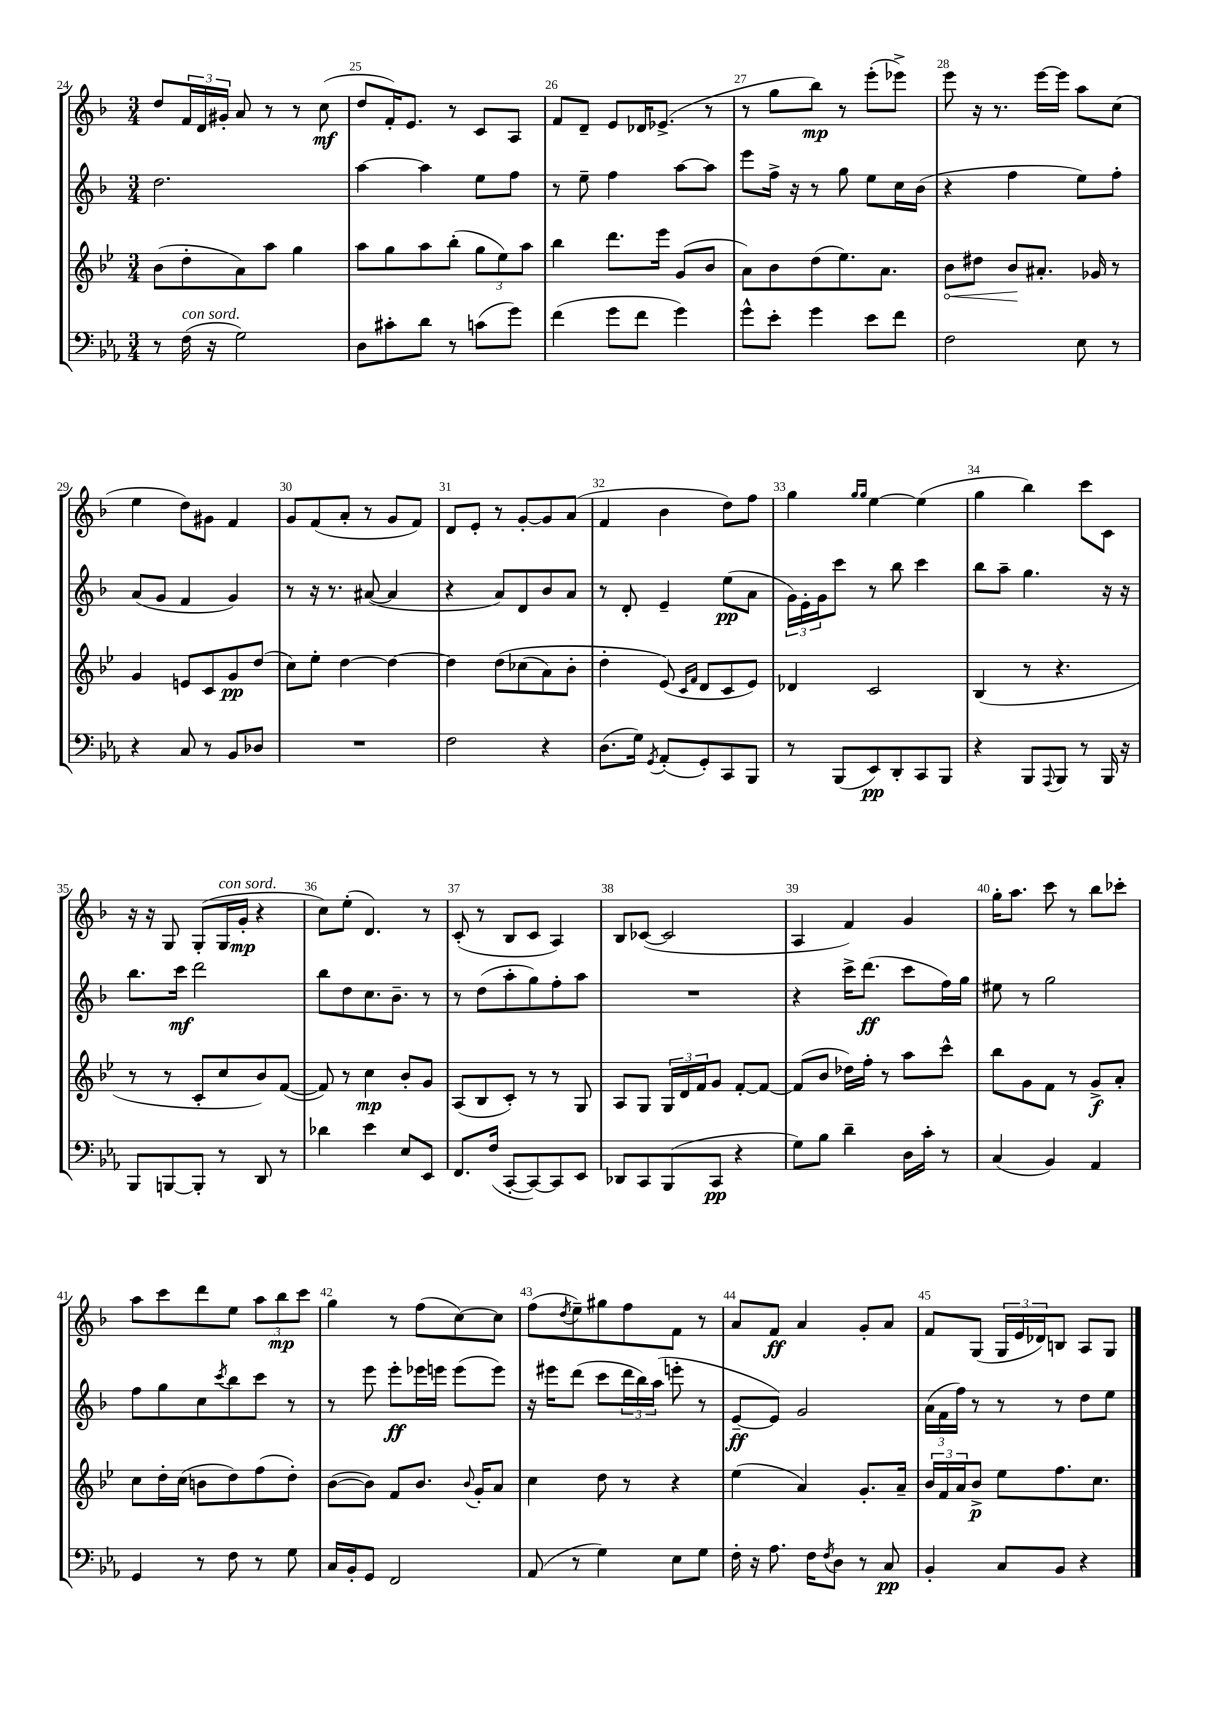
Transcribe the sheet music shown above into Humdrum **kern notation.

**kern	**kern	**kern	**kern
*staff4	*staff3	*staff2	*staff1
*clefF4	*clefG2	*clefG2	*clefG2
*k[b-e-a-]	*k[b-e-]	*k[b-]	*k[b-]
*M3/4	*M3/4	*M3/4	*M3/4
8r	(8b-\L	2.dd\	8dd/L
(16F\	8dd'\	.	24f/L
.	.	.	24d/
16r	.	.	.
.	.	.	24g#'/JJ
2G\)	8a\)	.	8a/
.	8aa\J	.	8r
.	4gg\	.	8r
.	.	.	(8cc\
=	=	=	=
8D\L	8aa\L	[4aa\	8dd/L
8c#'\	8gg\	.	16f'/K)
.	.	.	8.e/J
8d\J	8aa\	4aa\]	.
8r	(8bb-'\J	.	8r
(8c\L	12gg\L	8ee\L	8c/L
.	12ee-\)	.	.
8g\J)	.	8ff\J	8A/J
.	12aa\J	.	.
=	=	=	=
(4f\	4bb-\	8r	8f/L
.	.	8ee~\	8d~/J
8g\L	8.ddd\L	4ff\	8e/L
8f\J	.	.	16d-/K
.	16eee-\Jk	.	(8.e-^/J
4g\)	(8g/L	[8aa\L	.
.	8b-/J	8aa\]J	8r
=	=	=	=
8g^^\L	8a\L)	8eee\L	8r
8e-'\J	8b-\	16ff^\Jk	8gg\L
.	.	16r	.
4g\	(8dd\	8r	8bb-\J)
.	8.ee-\)	8gg\	8r
8e-\L	.	8ee\L	(8eee'\L
.	8.a\J	.	.
8f\J	.	16cc\L	8eee-^\J)
.	.	(16b-\JJ	.
=	=	=	=
2F\	8b-\L	4r	8eee\
.	8dd#\J	.	16r
.	.	.	8.r
.	8b-/L	4ff\	.
.	8.a#'/J	.	[16eee\LL
.	.	.	16eee\]JJ
8E-\	.	8ee\L)	8aa\L
.	16g-/	.	.
8r	8r	8ff'\J	(8cc\J
=	=	=	=
4r	4g/	(8a/L	4ee\
.	.	8g/J	.
8C/	8e/L	4f/	8dd\L)
8r	8c/	.	8g#\J
8BB-/L	8g/	4g/)	4f/
8D-/J	(8dd/J	.	.
=	=	=	=
2.r	8cc\L)	8r	8g/L
.	8ee-'\J	16r	(8f/
.	.	8.r	.
.	[4dd\	.	8a'/J
.	.	([8a#/	8r
.	4dd\_	4a#/]	8g/L
.	.	.	8f/J)
=	=	=	=
2F\	4dd\]	4r	8d/L
.	.	.	8e'/J
.	&(8dd\L	8a/L)	8r
.	(8cc-\	8d/	[8g'/L
4r	8a\)	8b-/	8g/]
.	8b-'\J	8a/J	(8a/J
=	=	=	=
(8.D\L	4dd'\	8r	4f/
.	.	8d'/	.
16G\Jk)	.	.	.
8qGG/	.	.	.
(8AA-'/L	(8e-/&)	4e~/	4b-\
.	16qqc/LL	.	.
.	16qqf/JJ	.	.
8GG'/)	8d/L	.	.
8CC/	8c/	(8ee\L	8dd\L)
8BBB-/J	8e-/J)	8a\J	8ff\J
=	=	=	=
8r	4d-/	24g\LL)	4gg\
.	.	24e'\	.
.	.	24g\J	.
(8BBB-/L	.	8ccc\J	.
.	.	.	16qqgg/LL
.	.	.	16qqgg/JJ
8EE-/)	2c/	8r	[4ee\
8DD'/	.	8bb-\	.
8CC/	.	4ccc\	(4ee\]
8BBB-/J	.	.	.
=	=	=	=
4r	(4B-/	8bb-\L	4gg\
.	.	8aa~\J	.
8BBB-/L	8r	4.gg\	4bb-\)
8qqAAA-/	.	.	.
8BBB-/J	4.r	.	.
8r	.	.	8ccc\L
16BBB-/	.	16r	8c\J
16r	.	16r	.
=	=	=	=
8BBB-/L	8r	8.bb-\L	16r
.	.	.	16r
[8BBB/	8r	.	8G/
.	.	16ccc\Jk	.
8BBB'/]J	8c'/L	2ddd\	(8G'/L
8r	8cc/	.	16G/L
.	.	.	16g'/JJ
8DD/	8b-/)	.	4r
8r	([8f/J	.	.
=	=	=	=
4d-\	8f/])	8bb-\L	8cc\L)
.	8r	8dd\	(8ee'\J
4e-\	4cc\	8.cc\	4.d/)
.	.	8.b-~\J	.
8E-/L	8b-'/L	.	.
8EE-/J	8g/J	8r	8r
=	=	=	=
8.FF/L	(8A/L	8r	(8c'/
.	8B-/	(8dd\L	8r
(16F/Jk	.	.	.
[8CC'/L	8c'/J)	8aa'\	8B-/L
8CC/_)	8r	8gg\)	8c/J
8CC/]	8r	8ff'\	4A/)
8EE-/J	8G/	8aa\J	.
=	=	=	=
8DD-/L	8A/L	2.r	8B-/L
8CC/	8G/J	.	([8c-/J
(8BBB-/	24G/LL	.	2c-/]
.	24d/	.	.
.	24f/J	.	.
8CC/J	8g/J	.	.
4r	[8f'/L	.	.
.	8f/_J	.	.
=	=	=	=
8G\L)	(8f/]L	4r	4A/
8B-\J	8b-/J	.	.
4d~\	16dd-\LL)	16ccc^\LK	4f/)
.	16ff'\JJ	(8.ddd\J	.
.	8r	.	.
16D\LL	8aa\L	8ccc\L	4g/
16c'\JJ	.	.	.
8r	8ccc^^\J	16ff\L)	.
.	.	16gg\JJ	.
=	=	=	=
(4C/	8bb-\L	8ee#\	16gg'\LK
.	.	.	8.aa\J
.	8g\	8r	.
4BB-/)	8f\J	2gg\	8ccc\
.	8r	.	8r
4AA-/	8g^/L	.	8bb-\L
.	8a'/J	.	8ccc-'\J
=	=	=	=
4GG/	8cc\L	8ff\L	8aa\L
.	16dd'\L	8gg\	8ccc\
.	(16cc\JJ	.	.
8r	8b\L	8cc\	8ddd\
.	.	8qccc/	.
8F\	8dd\)	8bb-\	8ee\J
8r	(8ff\	8ccc\J	12aa\L
.	.	.	12bb-\
8G\	8dd'\J)	8r	.
.	.	.	12ccc\J
=	=	=	=
16C/LL	([8b-\L	8r	4gg\
16BB-'/J	.	.	.
8GG/J	8b-\]J)	8eee\	.
2FF/	8f/L	8eee'\L	8r
.	8.b-/J	16eee-\L	(8ff\L
.	.	16eee\JJ	.
.	.	(8eee\L	[8cc\)
.	8qqb-/	.	.
.	16g'/LK	.	.
.	8a/J	8eee\J)	8cc\]J
=	=	=	=
(8AA-/	4cc\	16r	(8ff\L
.	.	16eee#\LK	.
.	.	.	8qdd/
8r	.	(8ddd\J	8ee~\)
4G\)	8dd\	8ccc\L	8gg#\
.	8r	24ddd\L	8ff\
.	.	24bb-\)	.
.	.	(24aa\JJ	.
8E-\L	4r	8eee'\	8f\J
8G\J	.	8r	8r
=	=	=	=
16F'\	(4ee-\	[8e~/L	8a/L
16r	.	.	.
8.A-\	.	8e/]J)	8f/J
.	4a/)	2g/	4a/
16F\LK	.	.	.
8qF/	.	.	.
8D\J	.	.	.
8r	8.g'/L	.	8g'/L
8C/	.	.	8a/J
.	16a~/Jk	.	.
=	=	=	=
4BB-'/	24b-/LL	(24a\LL	8f/L
.	24f/	24f\	.
.	24a/J	24ff\JJ)	.
.	8b-^/J	8r	(8G/J
8C/L	8ee-\L	8r	24G/LL
.	.	.	24e/
.	.	.	24d-/J)
8BB-/J	8.ff\	8r	8B/J
4r	.	8dd\L	8A/L
.	8.cc\J	.	.
.	.	8ee\J	8G/J
==	==	==	==
*-	*-	*-	*-
